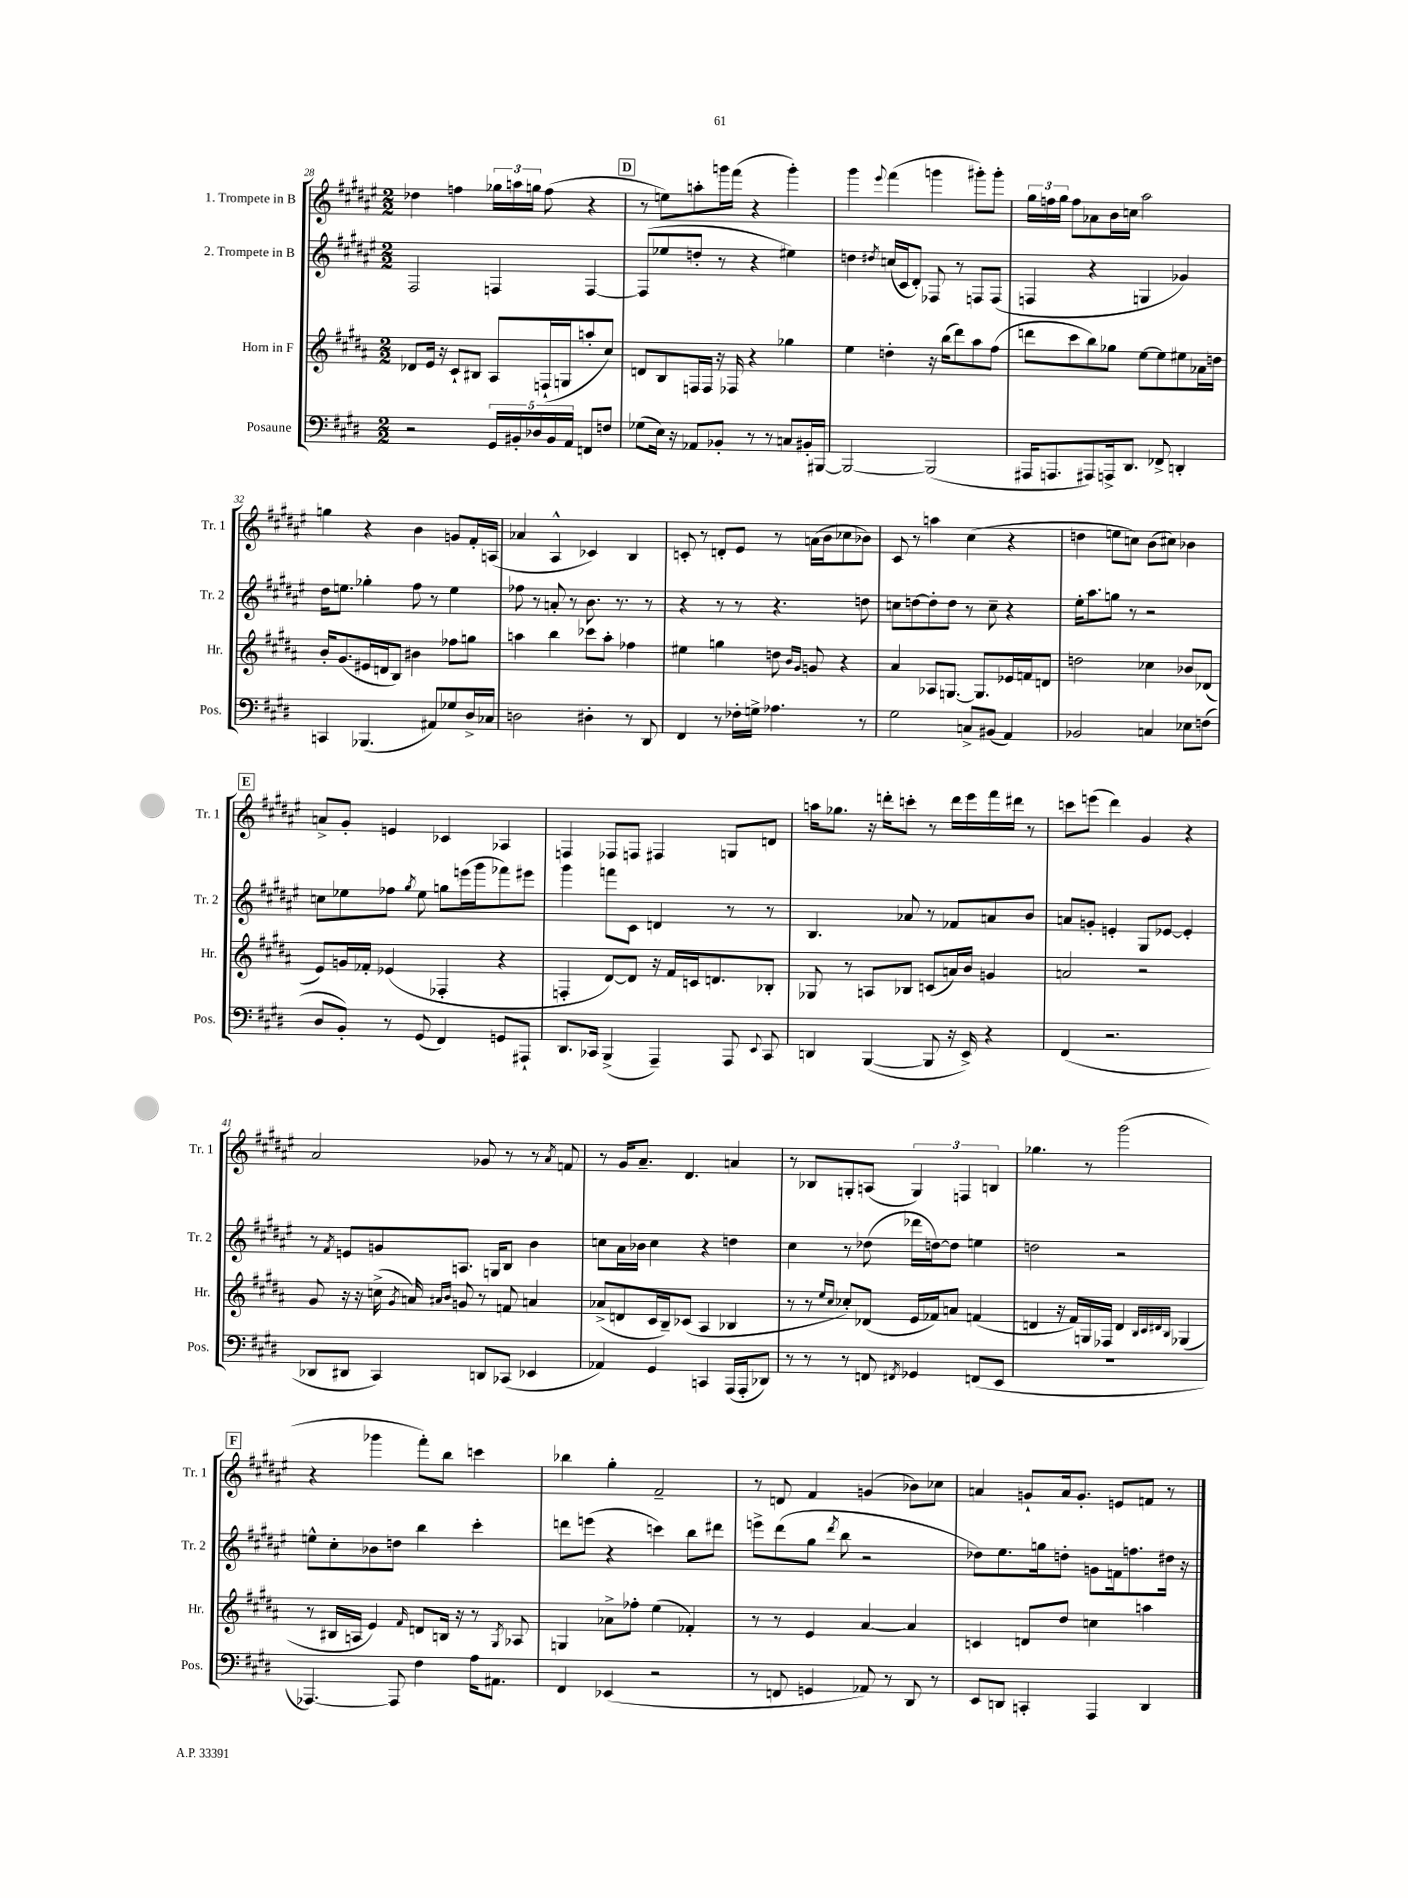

**kern	**kern	**kern	**kern
*staff4	*staff3	*staff2	*staff1
*clefF4	*clefG2	*clefG2	*clefG2
*k[f#c#g#d#]	*k[f#c#g#d#a#]	*k[f#c#g#d#a#e#]	*k[f#c#g#d#a#e#]
*M2/2	*M2/2	*M2/2	*M2/2
2r	8d-	2F#	4dd-
.	16e	.	.
.	16r	.	.
.	8c#`	.	4ff
.	8B#	.	.
20GG#	8A#	4F	24gg-
.	.	.	24aa
20BB#'	.	.	.
.	.	.	24gg
20D-	.	.	.
.	(16F`	.	(8ff
20BB#	.	.	.
.	16G	.	.
20AA	.	.	.
8FF	8aa'	[4F	4r
8F	8cc#)	.	.
=	=	=	=
(8G-	8d	(8F]	8r
16E)	8B	8ee-	8ee)
16r	.	.	.
8AA-	16F	8dd'	8aa'
.	16F	.	.
8BB-'	16r	8r	16ggg
.	16F-	.	(16fff#
8r	4r	4r	4r
8r	.	.	.
8C	4gg-	4ee#)	4ggg')
16BB#'	.	.	.
[16BBB#	.	.	.
=	=	=	=
2BBB#_	4ee	4dd	4ggg#
.	.	8qdd#	8qqeee#
.	4dd'	(16cc	(4fff#
.	.	16c#	.
.	.	8d#')	.
(2BBB#]	16r	8F-	4ggg
.	(16bb	.	.
.	8ddd#)	8r	.
.	8aa#	8F	8ggg#')
.	(8ff#	(8F	8ggg#'
=	=	=	=
16AAA#	8ddd	4F	24gg#
.	.	.	24ff
8.AAA	.	.	.
.	.	.	24gg#
.	8ccc#	.	8ff
8AAA#)	8bb)	4r	8a-
16AAA^	8gg-	.	16b
8.DD#	.	.	16cc
.	[8ee	4G	2aa#
8FF-^	8ee]	.	.
4DD'	8ee#	4g-)	.
.	16a-	.	.
.	16dd	.	.
=	=	=	=
4CC	16b'	16dd#	4gg
.	(8.g#	8.ee	.
(4.BBB-	16e#	4gg-'	4r
.	16d	.	.
.	8B)	.	.
.	4b#	8ff#	4b
8AA#)	.	8r	.
8G-	8ff-	4ee	8g
16D#^	8gg	.	16f#'
16C-	.	.	(16A
=	=	=	=
2D	4aa	8ff-	4a-
.	.	8r	.
.	4bb	8a'	4A#^^
.	.	8r	.
4D#'	8ccc-	8.b	4c-)
.	8aa'	.	.
.	.	8.r	.
8r	4ff-	.	4B
8DD#	.	8r	.
=	=	=	=
4FF#	4ee#	4r	8c'
.	.	.	8r
8r	4gg	8r	8d'
16F-'	.	8r	8e#
16G^	.	.	.
4.A-	8dd	4.r	8r
.	16qqb	.	.
.	16qqg#	.	.
.	8g	.	(16a
.	.	.	16b
.	4r	.	8cc-
8r	.	8dd	8b-)
=	=	=	=
2G#	4a#	8cc	8c#
.	.	[8dd	8r
.	8A-	8dd']	4aa
.	[8.G	8dd	.
8C^	.	8r	(4cc#
.	8.G]	.	.
(8BB#	.	8cc~	.
4AA)	16e-	4r	4r
.	16f	.	.
.	8d	.	.
=	=	=	=
2BB-	2dd	16ee#'	4dd
.	.	8.aa#	.
.	.	8gg	8ee
.	.	8r	8cc)
4C	4cc-	2r	(8b
.	.	.	8cc#)
8E-	8b-	.	4b-
(8F	(8d-	.	.
=	=	=	=
8D#	8e)	8cc	8a^
8BB')	16g	8ee-	8g#'
.	16f-'	.	.
8r	(4e-	8ff-	4e
.	.	8qgg#	.
(8GG#	.	8ee-	.
4FF#)	4F-'	8gg	4c-
.	.	(16eee	.
.	.	16ggg#	.
8GG	4r	8fff-)	4A-
8AAA#`	.	8eee#	.
=	=	=	=
8.DD#	4F'	4ggg#	4F
16CC-	.	.	.
(4BBB^	[8d#)	8fff	8F-
.	8d#]	8c#	8F
4AAA~)	16r	4d	4F#
.	16f#	.	.
.	16c	.	.
.	8.d	.	.
8AAA	.	8r	8G
8qqEE	.	.	.
8CC-	8B-'	8r	8d
=	=	=	=
4DD	8G-	4.B	16aa
.	.	.	8.gg-
.	8r	.	.
([4BBB	8A	.	16r
.	.	.	16ddd'
.	8B-	8a-	8ccc'
8BBB]	(8c	8r	8r
16r	16a)	8f-	16ddd
16EE^)	16b	.	16eee#
4r	4g	8a	16fff#
.	.	.	16ddd#
.	.	8b	8r
=	=	=	=
(4FF#	2a	8a	8ccc
.	.	8g'	(8eee
2.r	.	4e'	4ddd#)
.	2r	8G#	4g#
.	.	[8e-	.
.	.	4e-']	4r
=	=	=	=
8DD-	8g#	8r	2a#
.	.	8qf#	.
8DD#	16r	8e	.
.	16r	.	.
4CC#)	(16cc^	8g	.
.	8qg#	.	.
.	16a)	.	.
.	16qqa#	.	.
.	16qqb	.	.
.	8g	8.A	.
8DD	8r	.	8g-
.	.	16G	.
(8CC-	8f	8B	8r
4EE-	4a	4b	8r
.	.	.	8qa#
.	.	.	8f
=	=	=	=
4AA-)	(8a-^	8cc	8r
.	8d	16a#	16g#
.	.	16b-	8.a#~
4GG#	16c#	4cc	.
.	16B~)	.	.
.	(8c-	.	4.d#
4CC	4A#	4r	.
(16AAA	4B-	4dd	4a
16AAA'	.	.	.
8DD-)	.	.	.
=	=	=	=
8r	8r	4cc#	8r
8r	8r	.	8B-
.	16qqee	.	.
.	16qqcc#	.	.
8r	8cc-')	8r	8G'
8FF	(8d-	(8dd-	(8A
8qFF#	.	.	.
4GG-	16e	16ddd-	6G)
.	16f-)	[16dd)	.
.	8a	8dd]	.
.	.	.	6F
(8FF	(4f	4ee	.
.	.	.	6B
8EE	.	.	.
=	=	=	=
1r	4d	2dd	4.gg-
.	16r	.	.
.	16f#)	.	.
.	16G	.	8r
.	16F-	.	.
.	4d	2r	(2ggg#
.	32qqB	.	.
.	32qqc#	.	.
.	32qqd#	.	.
.	32qqB	.	.
.	(4G-	.	.
=	=	=	=
[4.AAA-)	8r	8ee^^	4r
.	16B#	8cc#'	.
.	16A	.	.
.	4e)	8b-	4ggg-
8AAA-]	.	8dd	.
.	16qqf#	.	.
4F#	8d	4bb	8fff#')
.	16B	.	8bb
.	16r	.	.
16A	8r	4ccc#'	4ccc
8.AA#	.	.	.
.	8qG#	.	.
.	8A-	.	.
=	=	=	=
4FF#	4G	8ddd	4bb-
.	.	(8eee	.
(4EE-	8a-^	4r	4gg#'
.	8ff-'	.	.
2r	(4ee	4ccc)	2f#~
.	4f-')	8bb	.
.	.	8ddd#	.
=	=	=	=
8r	8r	8eee^	8r
8FF	8r	(8ddd#	8d
4GG	4e	8gg#	4f#
.	.	8qddd#	.
.	.	8bb	.
8AA-)	[4a#	2r	(4g
8r	.	.	.
8DD#	4a#]	.	8b-)
8r	.	.	8cc-
=	=	=	=
8EE	4c	8dd-)	4a
8DD	.	8.ee#	.
4CC'	8d	.	8g`
.	.	16gg	.
.	8dd#	8dd'	16a
.	.	.	8.g'
4AAA	4cc	8g	.
.	.	16f	8e
.	.	8.ff	.
4DD	4aa	.	8f
.	.	16dd#	8r
.	.	16r	.
==	==	==	==
*-	*-	*-	*-
